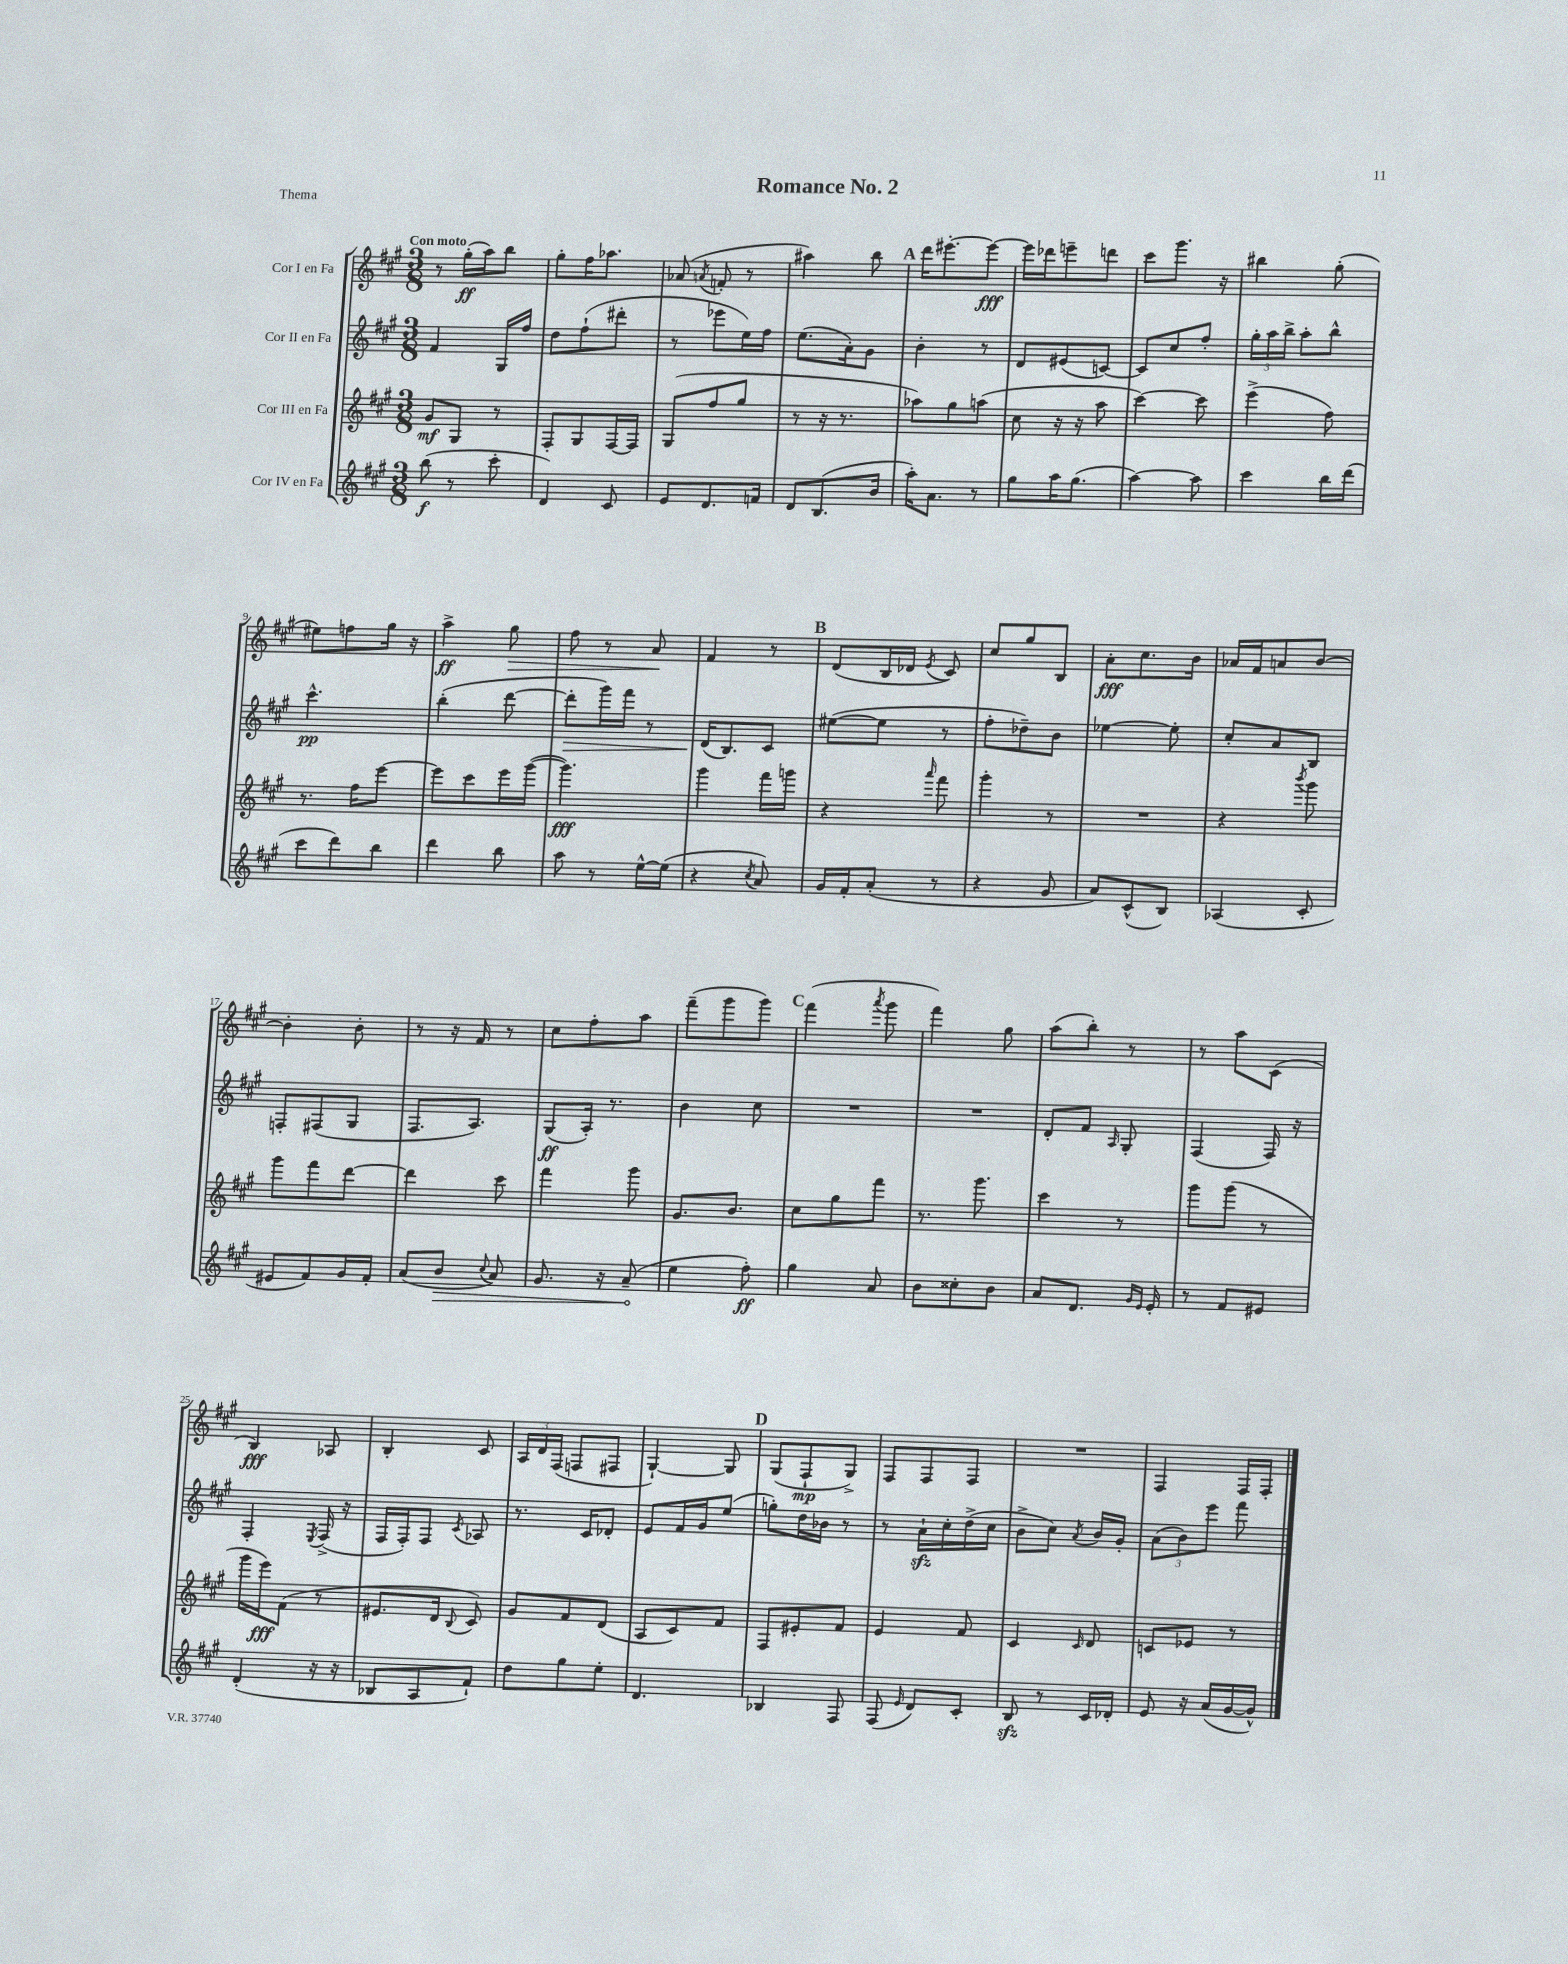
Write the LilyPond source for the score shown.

\header { title = "Romance No. 2" piece = "Thema" }
<<
\new StaffGroup <<
\new Staff = "s0" \with { instrumentName = "Cor I en Fa" } {
    \clef treble \key a \major \numericTimeSignature \time 3/8 \tempo "Con moto"
    \autoBeamOff r8 gis''16[-.\ff( a''16) b''8] |
    gis''8[-. fis''16 aes''8.] |
    aes'8( \acciaccatura { a'8 } f'8-. r8 |
    ais''4) b''8 |
    \mark \markup { \bold "A" } d'''16[ eis'''8.~-. eis'''8]~\fff |
    eis'''16[ des'''16 e'''8-- d'''8] |
    cis'''8[ gis'''8.] r16 |
    bis''4 gis''8-.( |
    eis''8[) f''8 gis''16] r16 |
    a''4->\ff gis''8\> |
    fis''8 r8 a'8\! |
    fis'4 r8 |
    \mark \markup { \bold "B" } d'8[( b16 des'16] \acciaccatura { e'8 } cis'8) |
    cis''8[ gis''8 b8] |
    a'8[-.\fff cis''8. b'16] |
    aes'16[ fis'16 a'8 b'8]~ |
    b'4-. b'8-. |
    r8 r16 fis'16 r8 |
    cis''8[ fis''8-. a''8] |
    fis'''8[--( gis'''8 gis'''8]) |
    \mark \markup { \bold "C" } fis'''4( \acciaccatura { a'''8 } gis'''8 |
    fis'''4) gis''8 |
    a''8[( b''8]-.) r8 |
    r8 a''8[ cis'8]( |
    b4\fff) aes8 |
    b4-. cis'8 |
    \tuplet 3/2 { a16[ d'16 fis16]( } f8[ fis8] |
    gis4~-!) gis8 |
    \mark \markup { \bold "D" } gis8[( fis8-!\mp gis8]->) |
    fis8[ fis8 fis8] |
    R4. |
    fis4 fis16[ fis16]-. \bar "|." |
}
\new Staff = "s1" \with { instrumentName = "Cor II en Fa" } {
    \clef treble \key a \major \numericTimeSignature \time 3/8
    \autoBeamOff fis'4 gis16[ fis''16] |
    d''8[ fis''8-!( dis'''8]-. |
    r8 ees'''8[ e''16) fis''16] |
    e''8.[( a'16-.) gis'8] |
    \mark \markup { \bold "A" } b'4-. r8 |
    d'8[ eis'8( c'8]~) |
    c'8[ cis''8 fis''8]-. |
    \tuplet 3/2 { gis''16[-. a''16 b''16]-> } a''8[-. b''8]-^ |
    cis'''4.-^\pp |
    b''4-.( d'''8~ |
    d'''8[-.\> gis'''16) fis'''16] r8 |
    d'16[\!( b8.) cis'8] |
    \mark \markup { \bold "B" } eis''8[~( eis''8] r8 |
    fis''8[-. des''8--) b'8] |
    ees''4~ ees''8-. |
    cis''8[-. a'8 b8] |
    f8[-. fis8( gis8] |
    fis8.[ a8.]) |
    gis8[\ff( a16]-.) r8. |
    b'4 cis''8 |
    \mark \markup { \bold "C" } R4. |
    R4. |
    d'8[-. fis'8] \grace { a16 } gis8-. |
    fis4( fis16) r16 |
    fis4-. \acciaccatura { e8 } fis16->( r16 |
    fis16[ fis16-.) fis8] \acciaccatura { cis'8 } aes8 |
    r8. cis'16[ des'8]-. |
    e'8[ fis'16 gis'16 e''8]( |
    \mark \markup { \bold "D" } g''8[-.) d''16 bes'16] r8 |
    r8 a'16[-!\sfz cis''16-. d''16->( cis''16] |
    b'8[-> cis''8]) \acciaccatura { a'8 } b'16[ gis'16]-. |
    \tuplet 3/2 { a'8[( b'8) e'''8] } fis'''8 \bar "|." |
}
\new Staff = "s2" \with { instrumentName = "Cor III en Fa" } {
    \clef treble \key a \major \numericTimeSignature \time 3/8
    \autoBeamOff gis'8[\mf gis8] r8 |
    fis8[-. gis8 fis16~ fis16] |
    gis8[( fis''8 gis''8] |
    r8 r16 r8. |
    \mark \markup { \bold "A" } aes''8[) gis''8 a''8]( |
    cis''8 r16 r16 a''8 |
    cis'''4~) cis'''8 |
    e'''4->( fis''8) |
    r8. fis''16[ e'''8]~ |
    e'''8[ cis'''8 e'''16 gis'''16]~( |
    gis'''4.\fff) |
    gis'''4 fis'''16[ g'''16] |
    \mark \markup { \bold "B" } r4 \grace { a'''16 } fis'''8 |
    gis'''4-. r8 |
    R4. |
    r4 \acciaccatura { b'''8 } gis'''8 |
    gis'''8[ fis'''8 d'''8]~ |
    d'''4 cis'''8 |
    fis'''4 gis'''8 |
    gis'8.[ b'8.] |
    \mark \markup { \bold "C" } cis''8[ gis''8 fis'''8] |
    r8. gis'''8. |
    cis'''4 r8 |
    gis'''8[ gis'''8]( r8 |
    gis'''16[ e'''16\fff) fis'8]( r8 |
    eis'8.[ d'16] \appoggiatura { b8 } cis'8) |
    gis'8[ fis'8 d'8]( |
    a8[ cis'8) fis'8] |
    \mark \markup { \bold "D" } fis8[ eis'8-. fis'8] |
    e'4 fis'8 |
    cis'4 \grace { cis'16 } d'8 |
    c'8[ ees'8] r8 \bar "|." |
}
\new Staff = "s3" \with { instrumentName = "Cor IV en Fa" } {
    \clef treble \key a \major \numericTimeSignature \time 3/8
    \autoBeamOff b''8\f( r8 cis'''8-. |
    d'4) cis'8 |
    e'8[ d'8. f'16] |
    d'8[ b8.( b'16] |
    \mark \markup { \bold "A" } a''16[-.) a'8.] r8 |
    gis''8[ a''16 gis''8.]( |
    a''4~) a''8 |
    cis'''4 b''16[ d'''16]( |
    cis'''8[ d'''8) b''8] |
    d'''4 b''8 |
    a''8 r8 e''16[~-^ e''16]( |
    r4 \acciaccatura { cis''8 } a'8) |
    \mark \markup { \bold "B" } gis'16[ fis'16-. a'8]-.( r8 |
    r4 gis'8 |
    a'8[) cis'8-^( b8]) |
    aes4( cis'8-. |
    eis'8[ fis'8) gis'16 fis'16]-. |
    a'8[( \once \override Hairpin.circled-tip = ##t b'8]\> \appoggiatura { cis''8 } a'8) |
    gis'8. r16 a'8--\!( |
    e''4 fis''8-.\ff) |
    \mark \markup { \bold "C" } gis''4 a'8 |
    b'8[ cisis''8-. b'8] |
    a'8[ d'8.] \grace { gis'16[ e'16] } e'16-. |
    r8 fis'8[ eis'8] |
    d'4-.( r16 r16 |
    bes8[ a8 fis'8]-!) |
    d''8[ gis''8 e''8]-. |
    d'4. |
    \mark \markup { \bold "D" } bes4 fis8 |
    fis8( \grace { e'16 } d'8[) cis'8]-. |
    b8\sfz r8 cis'16[ des'16]-. |
    e'8 r16 a'16[( gis'16~ gis'16]-^) \bar "|." |
}
>>
>>
